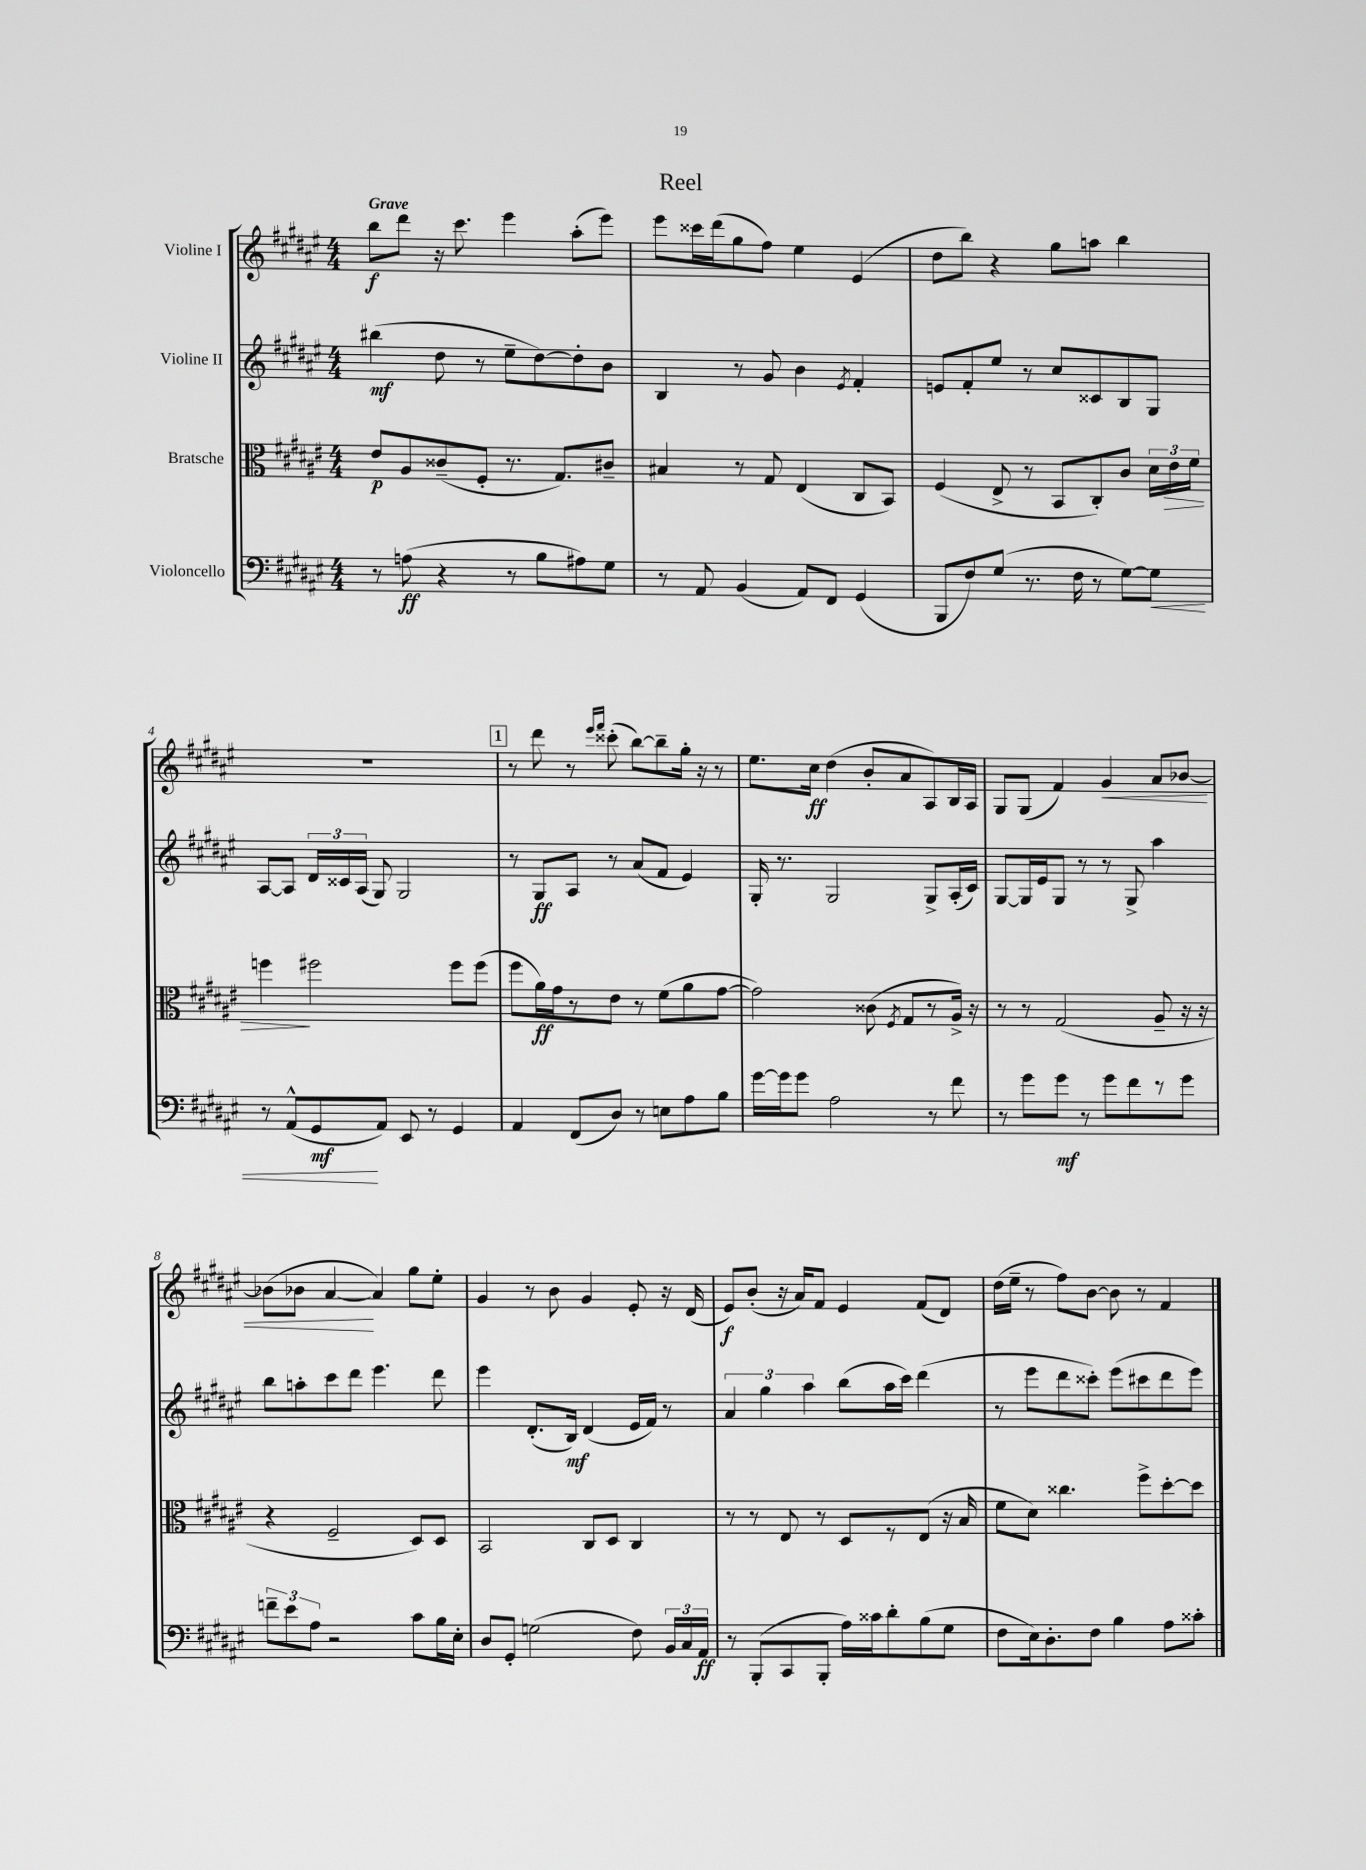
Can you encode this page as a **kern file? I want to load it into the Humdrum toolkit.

**kern	**dynam	**kern	**dynam	**kern	**dynam	**kern	**dynam
*part4	*part4	*part3	*part3	*part2	*part2	*part1	*part1
*staff4	*staff4	*staff3	*staff3	*staff2	*staff2	*staff1	*staff1
*I"Violoncello	*	*I"Bratsche	*	*I"Violine II	*	*I"Violine I	*
*clefF4	*	*clefC3	*	*clefG2	*	*clefG2	*
*k[f#c#g#d#a#e#]	*	*k[f#c#g#d#a#e#]	*	*k[f#c#g#d#a#e#]	*	*k[f#c#g#d#a#e#]	*
*M4/4	*	*M4/4	*	*M4/4	*	*M4/4	*
=1	=1	=1	=1	=1	=1	=1	=1
!	!	!	!	!	!	!LO:TX:a:B:t=Grave	!
8r	.	8e#/L	p	(4bb#X\	mf	8bb\L	f
(8An\	ff	8A#/	.	.	.	8ddd#\J	.
4r	.	(8c##X~/	.	8dd#\	.	16r	.
.	.	.	.	.	.	8.ccc#\	.
.	.	8F#'/J	.	8r	.	.	.
8r	.	8.r	.	8ee#~\L	.	4eee#\	.
8B\L	.	.	.	[8dd#\)	.	.	.
.	.	8.G#/L)	.	.	.	.	.
8A#X\)	.	.	.	8dd#'\]	.	(8aa#'\L	.
8G#\J	.	8c#X~/J	.	8b\J	.	8eee#\J)	.
=2	=2	=2	=2	=2	=2	=2	=2
8r	.	4B#X/	.	4B/	.	8eee#\L	.
8AA#/	.	.	.	.	.	16ccc##X\L	.
.	.	.	.	.	.	(16ddd#\J	.
(4BB/	.	8r	.	8r	.	8gg#\	.
.	.	8G#/	.	8g#/	.	8ff#\J)	.
8AA#/L)	.	(4E#/	.	4b\	.	4ee#\	.
8FF#/J	.	.	.	.	.	.	.
.	.	.	.	8qe#/	.	.	.
(4GG#/	.	8C#/L	.	4f#'/	.	(4e#/	.
.	.	8BB/J)	.	.	.	.	.
=3	=3	=3	=3	=3	=3	=3	=3
8BBB/L	.	(4F#/	.	8en/L	.	8dd#\L	.
8F#/)	.	.	.	8f#'/	.	8bb\J)	.
(8G#/J	.	8E#^/	.	8ee#/J	.	4r	.
8.r	.	8r	.	8r	.	.	.
.	.	8BB/L	.	8cc#/L	.	8gg#\L	.
16F#\	.	.	.	.	.	.	.
8r	.	8C#'/)	.	8c##X/	.	8aan\J	.
[8G#\L)	.	8c#/J	.	8B/	.	4bb\	.
!	!LO:HP:b	!	!	!	!	!	!
8G#\J]	<	24d#\LL	.	8G#/J	.	.	.
!	!	!	!LO:HP:b	!	!	!	!
.	.	24e#\	>	.	.	.	.
.	.	24f#\JJ	.	.	.	.	.
!!LO:LB:g=z
=4	=4	=4	=4	=4	=4	=4	=4
8r	.	4ffn\	.	[8A#/L	.	1r	.
(8AA#^^/L	.	.	.	8A#/J]	.	.	.
8GG#/	mf	2ff#X\	]	24d#/LL	.	.	.
.	.	.	.	24c##X/	.	.	.
.	.	.	.	(24A#/JJ	.	.	.
8AA#/J)	[	.	.	8G#/)	.	.	.
8EE#/	.	.	.	2G#/	.	.	.
8r	.	.	.	.	.	.	.
4GG#/	.	8ff#\L	.	.	.	.	.
.	.	(8ff#\J	.	.	.	.	.
!!LO:REH:place=s1:t=1
=5	=5	=5	=5	=5	=5	=5	=5
4AA#/	.	8ff#\L	.	8r	.	8r	.
.	.	16a#\L)	ff	8G#/L	ff	8ddd#\	.
.	.	16g#\J	.	.	.	.	.
(8FF#/L	.	8r	.	8A#/J	.	8r	.
.	.	.	.	.	.	16qqeee#/LL	.
.	.	.	.	.	.	16qqfff#/JJ	.
8D#/J)	.	8e#\J	.	8r	.	(8ccc##X'\	.
8r	.	8r	.	(8a#/L	.	[8bb\L)	.
8En\L	.	(8f#\L	.	8f#/J	.	8bb~\]	.
8A#\	.	8a#\	.	4e#/)	.	16gg#'\Jk	.
.	.	.	.	.	.	16r	.
8B\J	.	[8g#\J	.	.	.	8r	.
=6	=6	=6	=6	=6	=6	=6	=6
[16g#\LL	.	2g#\])	.	16G#'/	.	8.ee#\L	.
16g#\J]	.	.	.	8.r	.	.	.
8g#\J	.	.	.	.	.	.	.
.	.	.	.	.	.	16cc#\Jk	ff
2A#\	.	.	.	2G#/	.	(4dd#\	.
.	.	(8c##X\	.	.	.	8b'/L	.
.	.	8qF#/	.	.	.	.	.
.	.	8G#/L	.	.	.	8a#/	.
8r	.	8r	.	8G#^/L	.	8A#/)	.
8f#\	.	16A#^/Jk)	.	(16A#'/L	.	16B/L	.
.	.	16r	.	16c#/JJ)	.	16A#/JJ	.
=7	=7	=7	=7	=7	=7	=7	=7
8r	.	8r	.	[8G#/L	.	8G#/L	.
8g#\L	.	8r	.	16G#/L]	.	(8G#/J	.
.	.	.	.	16e#/J	.	.	.
8g#\J	mf	(2G#/	.	8G#/J	.	4f#/)	.
8r	.	.	.	8r	.	.	.
!	!	!	!	!	!	!	!LO:HP:b
8g#\L	.	.	.	8r	.	4g#/	<
8f#\	.	.	.	8G#^/	.	.	.
8r	.	8A#~/	.	4aa#\	.	8a#/L	.
8g#\J	.	16r	.	.	.	[8b-X/J	.
.	.	16r	.	.	.	.	.
!!LO:LB:g=z
=8	=8	=8	=8	=8	=8	=8	=8
12fn~\L	.	4r	.	8bb\L	.	(8b-X\L]	.
12e#\	.	.	.	.	.	.	.
.	.	.	.	8aan'\	.	8b-X\J	.
12A#\J	.	.	.	.	.	.	.
2r	.	2F#~/	.	8ccc#\	.	[4a#/	.
.	.	.	.	8ddd#\J	.	.	.
.	.	.	.	4.eee#\	.	4a#/])	[
8c#\L	.	8D#/L)	.	.	.	8gg#\L	.
16B\L	.	8D#/J	.	8ddd#\	.	8ee#'\J	.
16E#'\JJ	.	.	.	.	.	.	.
=9	=9	=9	=9	=9	=9	=9	=9
8D#/L	.	2BB/	.	4eee#\	.	4g#/	.
8GG#'/J	.	.	.	.	.	.	.
(2Gn\	.	.	.	(8.d#'/L	.	8r	.
.	.	.	.	.	.	8b\	.
.	.	.	.	16B/Jk)	mf	.	.
.	.	8C#/L	.	(4d#/	.	4g#/	.
.	.	8D#/J	.	.	.	.	.
8F#\)	.	4C#/	.	16e#/LL	.	8e#'/	.
.	.	.	.	16f#/JJ)	.	.	.
24BB/LL	.	.	.	8r	.	16r	.
24C#/	.	.	.	.	.	.	.
.	.	.	.	.	.	(16d#/	.
24AA#/JJ	ff	.	.	.	.	.	.
=10	=10	=10	=10	=10	=10	=10	=10
8r	.	8r	.	6a#/	.	8e#/L)	f
(8BBB'/L	.	8r	.	.	.	(8b'/J	.
.	.	.	.	6gg#\	.	.	.
8CC#/	.	8E#/	.	.	.	16r	.
.	.	.	.	.	.	16a#/KL)	.
.	.	.	.	6aa#\	.	.	.
8BBB'/J	.	8r	.	.	.	8f#/J	.
16A#\LL)	.	8D#/L	.	(8bb\L	.	4e#/	.
16c##X\J	.	.	.	.	.	.	.
8d#'\	.	8r	.	16aa#\L	.	.	.
.	.	.	.	16ccc#\JJ)	.	.	.
(8B\	.	(8E#/J	.	(4ddd#\	.	(8f#/L	.
8G#\J	.	16r	.	.	.	8d#/J)	.
.	.	16B/	.	.	.	.	.
=11	=11	=11	=11	=11	=11	=11	=11
8F#\L	.	8f#\L	.	8r	.	(16dd#\LL	.
.	.	.	.	.	.	16ee#~\JJ	.
16E#\k)	.	8d#\J)	.	8eee#\L	.	8r	.
8.D#'\	.	.	.	.	.	.	.
.	.	4.cc##X\	.	8ddd#\	.	8ff#\L)	.
8F#\J	.	.	.	8ccc##X'\J)	.	[8b\J	.
4B\	.	.	.	(8eee#\L	.	8b\]	.
.	.	8ff#^\L	.	8ccc#X\	.	8r	.
8A#\L	.	[8dd#'\	.	8ddd#\	.	4f#/	.
8c##X'\J	.	8dd#\J]	.	8eee#\J)	.	.	.
==	==	==	==	==	==	==	==
*-	*-	*-	*-	*-	*-	*-	*-
